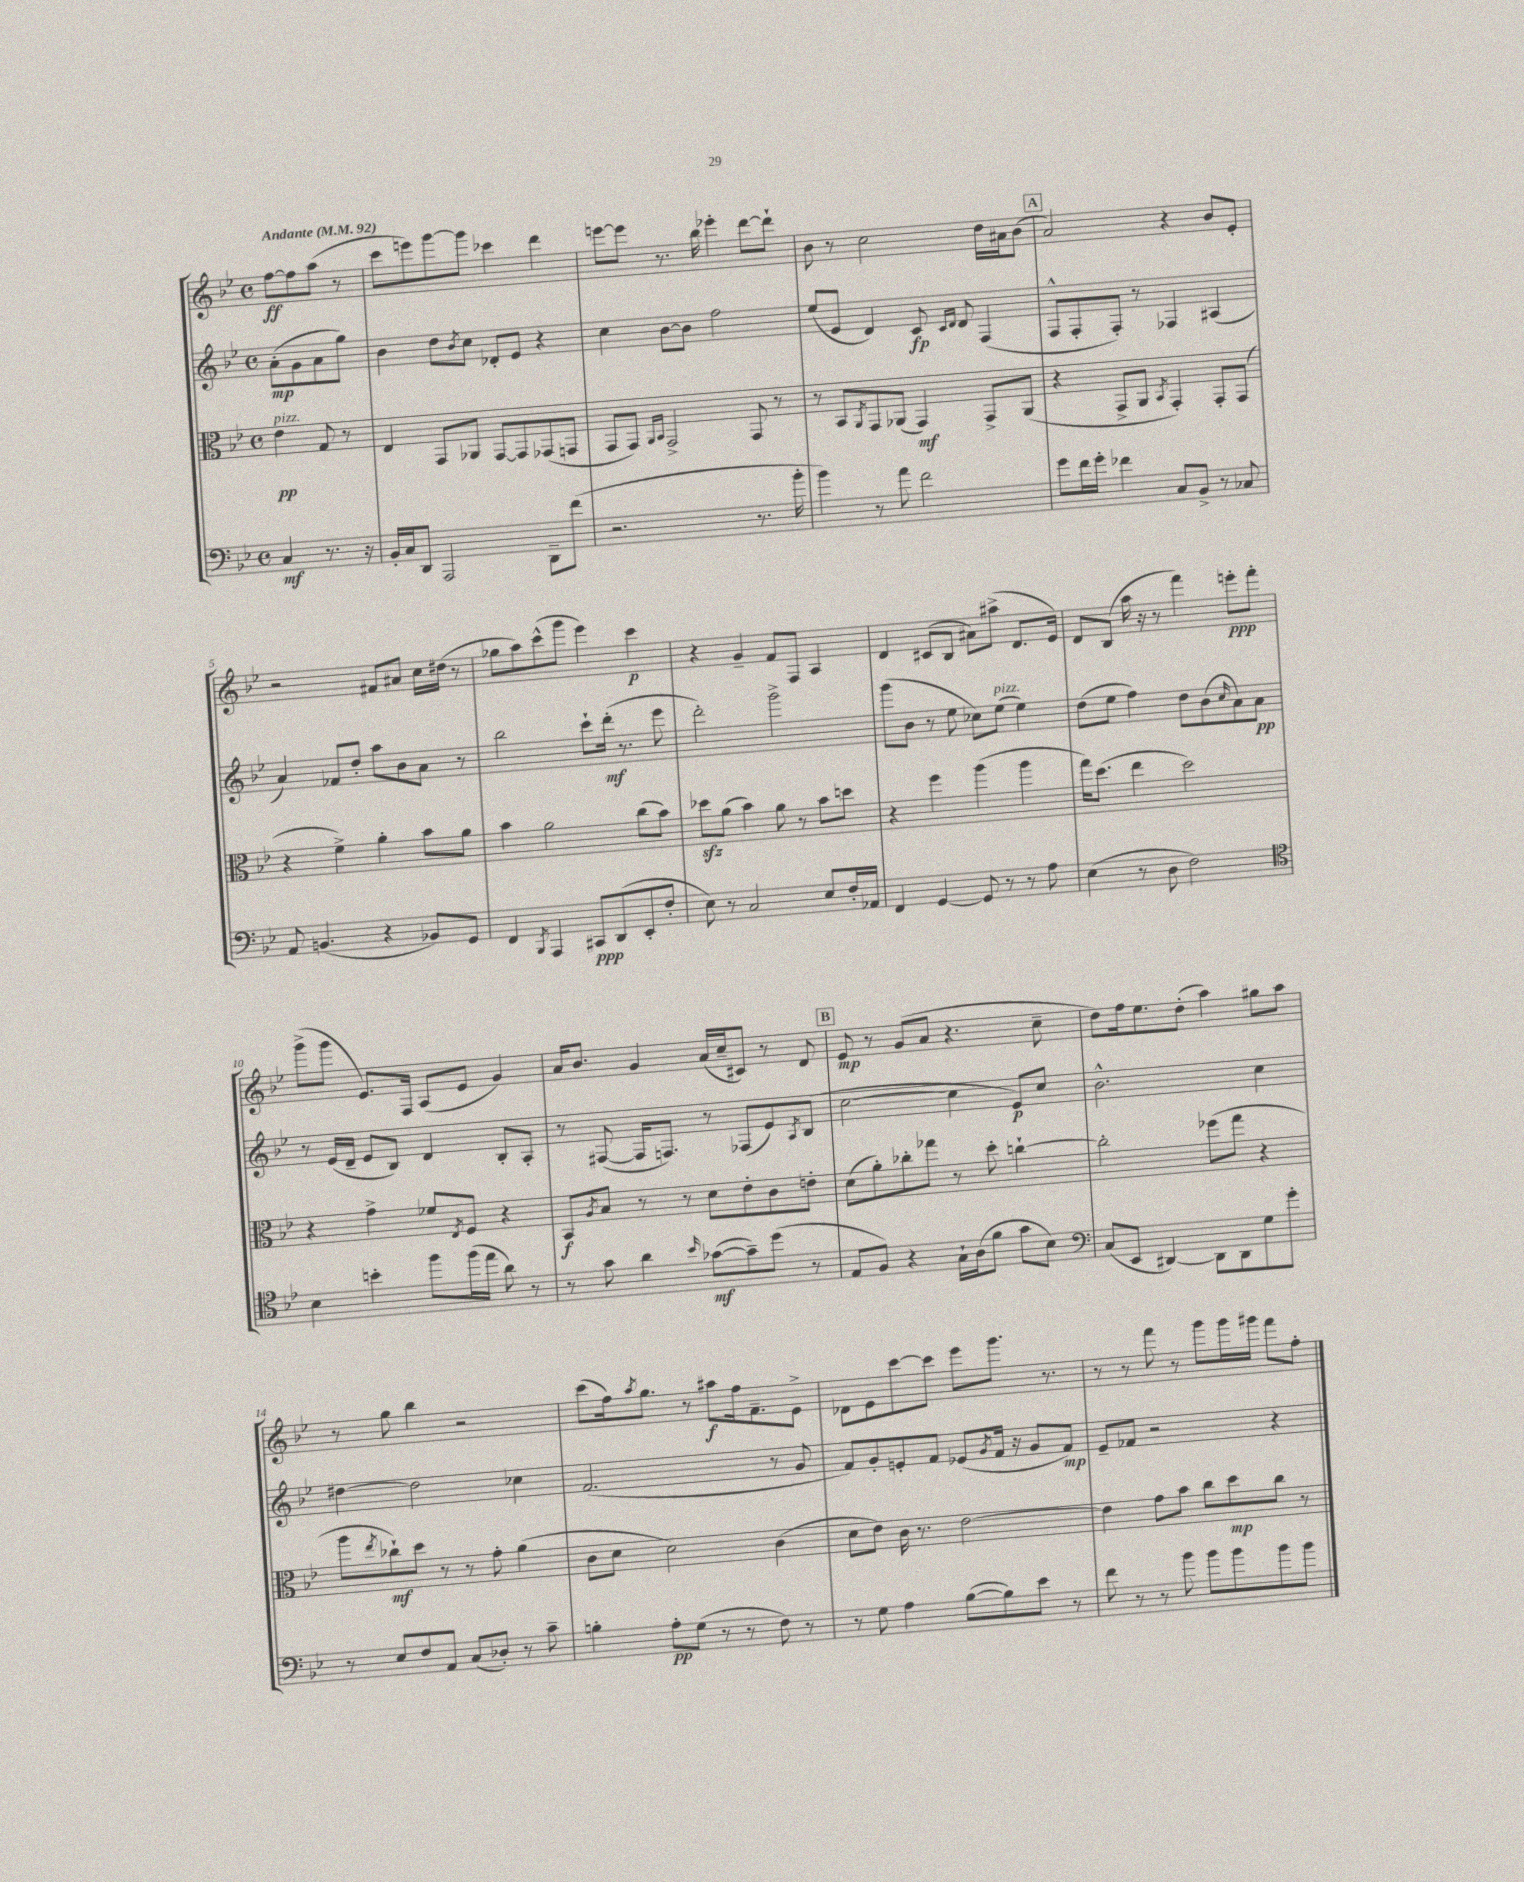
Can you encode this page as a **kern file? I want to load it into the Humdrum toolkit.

**kern	**kern	**kern	**kern
*staff4	*staff3	*staff2	*staff1
*clefF4	*clefC3	*clefG2	*clefG2
*k[b-e-]	*k[b-e-]	*k[b-e-]	*k[b-e-]
*M4/4	*M4/4	*M4/4	*M4/4
*met(c)	*met(c)	*met(c)	*met(c)
*MM92	*MM92	*MM92	*MM92
4C/	4e-\	(8a'\L	[8ff\L
.	.	8g\	8ff\]
8.r	8G/	8a\	(8aa\J
.	8r	8gg\J)	8r
16r	.	.	.
=	=	=	=
16BB-'/LL	4E-/	4b-\	8ccc\L
16C/J	.	.	.
8DD/J	.	.	8eee\)
2AAA/	8GG/L	8dd\L	[8ggg\
.	.	8qb-/	.
.	8AA-/J	8cc\J	8ggg\]J
.	[8GG/L	8d-'/L	4ccc-\
.	8GG/]	8e-/J	.
8DD~\L	(8GG-/	4r	4ddd\
(8f\J	8GG/J	.	.
=	=	=	=
2.r	8GG/L	4cc\	[8eee\L
.	8GG/J)	.	8eee\]J
.	16qqAA/LL	.	.
.	16qqBB-/JJ	.	.
.	2GG^/	[8b-\L	8.r
.	.	8b-\]J	.
.	.	.	16bb-\
.	.	2ff\	4eee-'\
8.r	8GG/	.	[8ddd\L
.	8r	.	8ddd`\]J
16b-'\	.	.	.
=	=	=	=
4b-\)	8r	(8ee-/L	8b-\
.	8BB-/L	8e-/J	8r
.	8qAA/	.	.
8r	8GG/	4d/)	2cc\
8a\	(8AA-/J	.	.
2f\	4GG/)	8c/	.
.	.	16qqc/LL	.
.	.	16qqd/JJ	.
.	.	8d/	.
.	8GG^/L	(4F/	16dd\LL
.	.	.	16a#\J
.	(8AA-/J	.	(8b-\J
=	=	=	=
8g\L	4r	8F^^/L	2a/)
16f\L	.	8F'/	.
16g'\JJ	.	.	.
4f-\	8GG^/L	8F'/J)	.
.	8AA/J	8r	.
.	8qBB-/	.	.
8C/L	4GG'/)	4F-/	4r
8BB-^/J	.	.	.
8r	8GG'/L	(4A#/	8b-/L
8C-/	(8GG/J	.	8e-'/J
=	=	=	=
8AA/	4r	4a/)	2r
(4.BB/	.	.	.
.	4f^\)	8f-/L	.
.	.	8dd'/J	.
4r	4a'\	8aa\L	8f#/L
.	.	8b-\	8a#/J
8BB-/L)	8b-\L	8a\J	16cc\LL
.	.	.	(16dd#\JJ
8GG/J	8a\J	8r	8r
=	=	=	=
4FF/	4b-\	2bb-\	8gg-\L
.	.	.	8aa\)
8qBBB-/	.	.	.
4AAA/	2a\	.	(8ccc^^\
.	.	.	8ggg\J
8CC#/L	.	8ccc`\L	4eee-\)
(8DD/	.	(16ddd'\Jk	.
.	.	8.r	.
8EE-'/	(8cc\L	.	4ccc\
8F'/J	8b-\J)	8eee-\	.
=	=	=	=
8E-\)	8dd-\L	2ddd'\)	4r
8r	(8a\J	.	.
2C/	4b-\)	.	4g~/
.	8a\	2ggg^\	8f/L
.	8r	.	8F/J
8E-/L	8b-\L	.	4A/
16F'/L	8dd\J	.	.
16AA-/JJ	.	.	.
=	=	=	=
4FF/	4r	(8ggg\L	4d/
.	.	8b-\J	.
[4GG/	4ff\	8r	(8c#/L
.	.	8ee-\	8B-/J
8GG/]	(4aa\	8cc-\L)	8a#\L)
8r	.	(8ee-\J	(8aa#^\J
8r	4aa\	4ee-\)	8.d/L
8A\	.	.	.
.	.	.	16e-/Jk)
=	=	=	=
(4E-\	16gg\LK)	(8dd\L	8d/L
.	(8.dd\J	.	.
.	.	8ee-\J	(8B-/J
8r	4ee-\	4ff\)	16aa\
.	.	.	16r
8D\	.	.	8r
2F\)	2dd\)	8dd\L	4fff\)
.	.	(8b-\	.
.	.	16qqcc/	.
.	.	8a\)	8eee'\L
.	.	8a\J	8fff'\J
=	=	=	=
*clefC4	*	*	*
4B-\	4r	8r	(8ggg^\L
.	.	(16e-/LL	8ggg\J
.	.	16d~/JJ	.
4b'\	4g^\	8e-/L	8.e-/L)
.	.	8B-/J)	.
.	.	.	16F/Jk
8ff\L	8f-/L	4d/	(8A/L
.	8qE-/	.	.
(16ff\L	8F/J	.	8e-/J
16ee-\JJ	.	.	.
8a\)	4r	8B-'/L	4g/)
8r	.	8A'/J	.
=	=	=	=
8r	8BB-/L	8r	16a/LK
.	.	.	8.b-/J
.	8qA/	.	.
8g\	8B-/J	([8F#/	.
4a\	8r	16F#/]LK	4g/
.	.	8.F/J)	.
.	8r	.	.
16qqb-/	.	.	.
([8g-\L	8d\L	8r	(16a/LL
.	.	.	16cc~/J
8g-~\])	8e-'\	(8F-/L	8c#/J)
(8dd\J	8c\	8e-/)	8r
.	.	8qA/	.
8r	8e'\J	(8B-/J	8d/
=	=	=	=
8E-/L	(8d\L	[2cc\	8e-/
8F/J)	8a'\)	.	8r
4r	8cc-'\	.	(8g/L
.	8gg-\J	.	8a/J
16G`\LL	8r	4cc\]	4.r
(16A\J	.	.	.
8f\J	8dd'\	.	.
8g\L	[4cc`\	8e-/L)	.
8B-\J)	.	8cc/J	8cc~\
=	=	=	=
*clefF4	*	*	*
(8C/L	2cc'\]	2.b-^^\	8dd\L)
8EE-/J	.	.	16ff\k
.	.	.	8.ee-\
[4DD#/)	.	.	.
.	.	.	(8dd'\J
8DD#\]L	(8ff-\L	.	4aa\)
8DD#\	8gg\J	.	.
8G\	4r	4cc\	8gg#\L
8g'\J	.	.	8aa\J
=	=	=	=
8r	8aa\L	[4dd#\	8r
.	8qee-/	.	.
8E-/L	8cc-`\)	.	8gg\
8F/	8dd\J	2dd#\]	4bb-\
8AA/J	8r	.	.
(8C/L	8r	.	2r
8D-'/J)	8g'\	.	.
8r	(4a\	4cc-\	.
8c~\	.	.	.
=	=	=	=
4B'\	8c\L	(2.f/	(8ccc\L
.	8d\J	.	16ff\k)
.	.	.	8qaa/
.	.	.	8.gg\J
8A'\L	2d\)	.	.
(8G\J	.	.	8r
8r	.	.	8aa#\L
8r	.	.	16ff\k
.	.	.	8.f~\
8F\)	(4c\	8r	.
8r	.	8g/	8e-^\J
=	=	=	=
8r	8d\L	8f/L)	8d-\L
8G\	8e-\J)	8g'/	8e-\
4A\	16c\	8e'/	[8ccc\
.	8.r	.	.
.	.	8f/J	8ccc\]J
([8B-\L	[2e-\	(8e-/L	8eee-\L
.	.	8qg/	.
8B-\])	.	16f/Jk	8.ggg\J
.	.	16r	.
8e-\J	.	8g/L	.
.	.	.	8.r
8r	.	8f/J)	.
=	=	=	=
8f\	4e-\]	8e-~/L	8r
8r	.	8f-/J	8r
8r	8g\L	2r	8fff\
8b-\	8b-\J	.	8r
8b-\L	8cc\L	.	8ggg\L
8b-\	8dd\	.	16ggg\L
.	.	.	16ggg#\JJ
8b-\	8cc\J	4r	8fff\L
8b-\J	8r	.	8ff'\J
==	==	==	==
*-	*-	*-	*-
